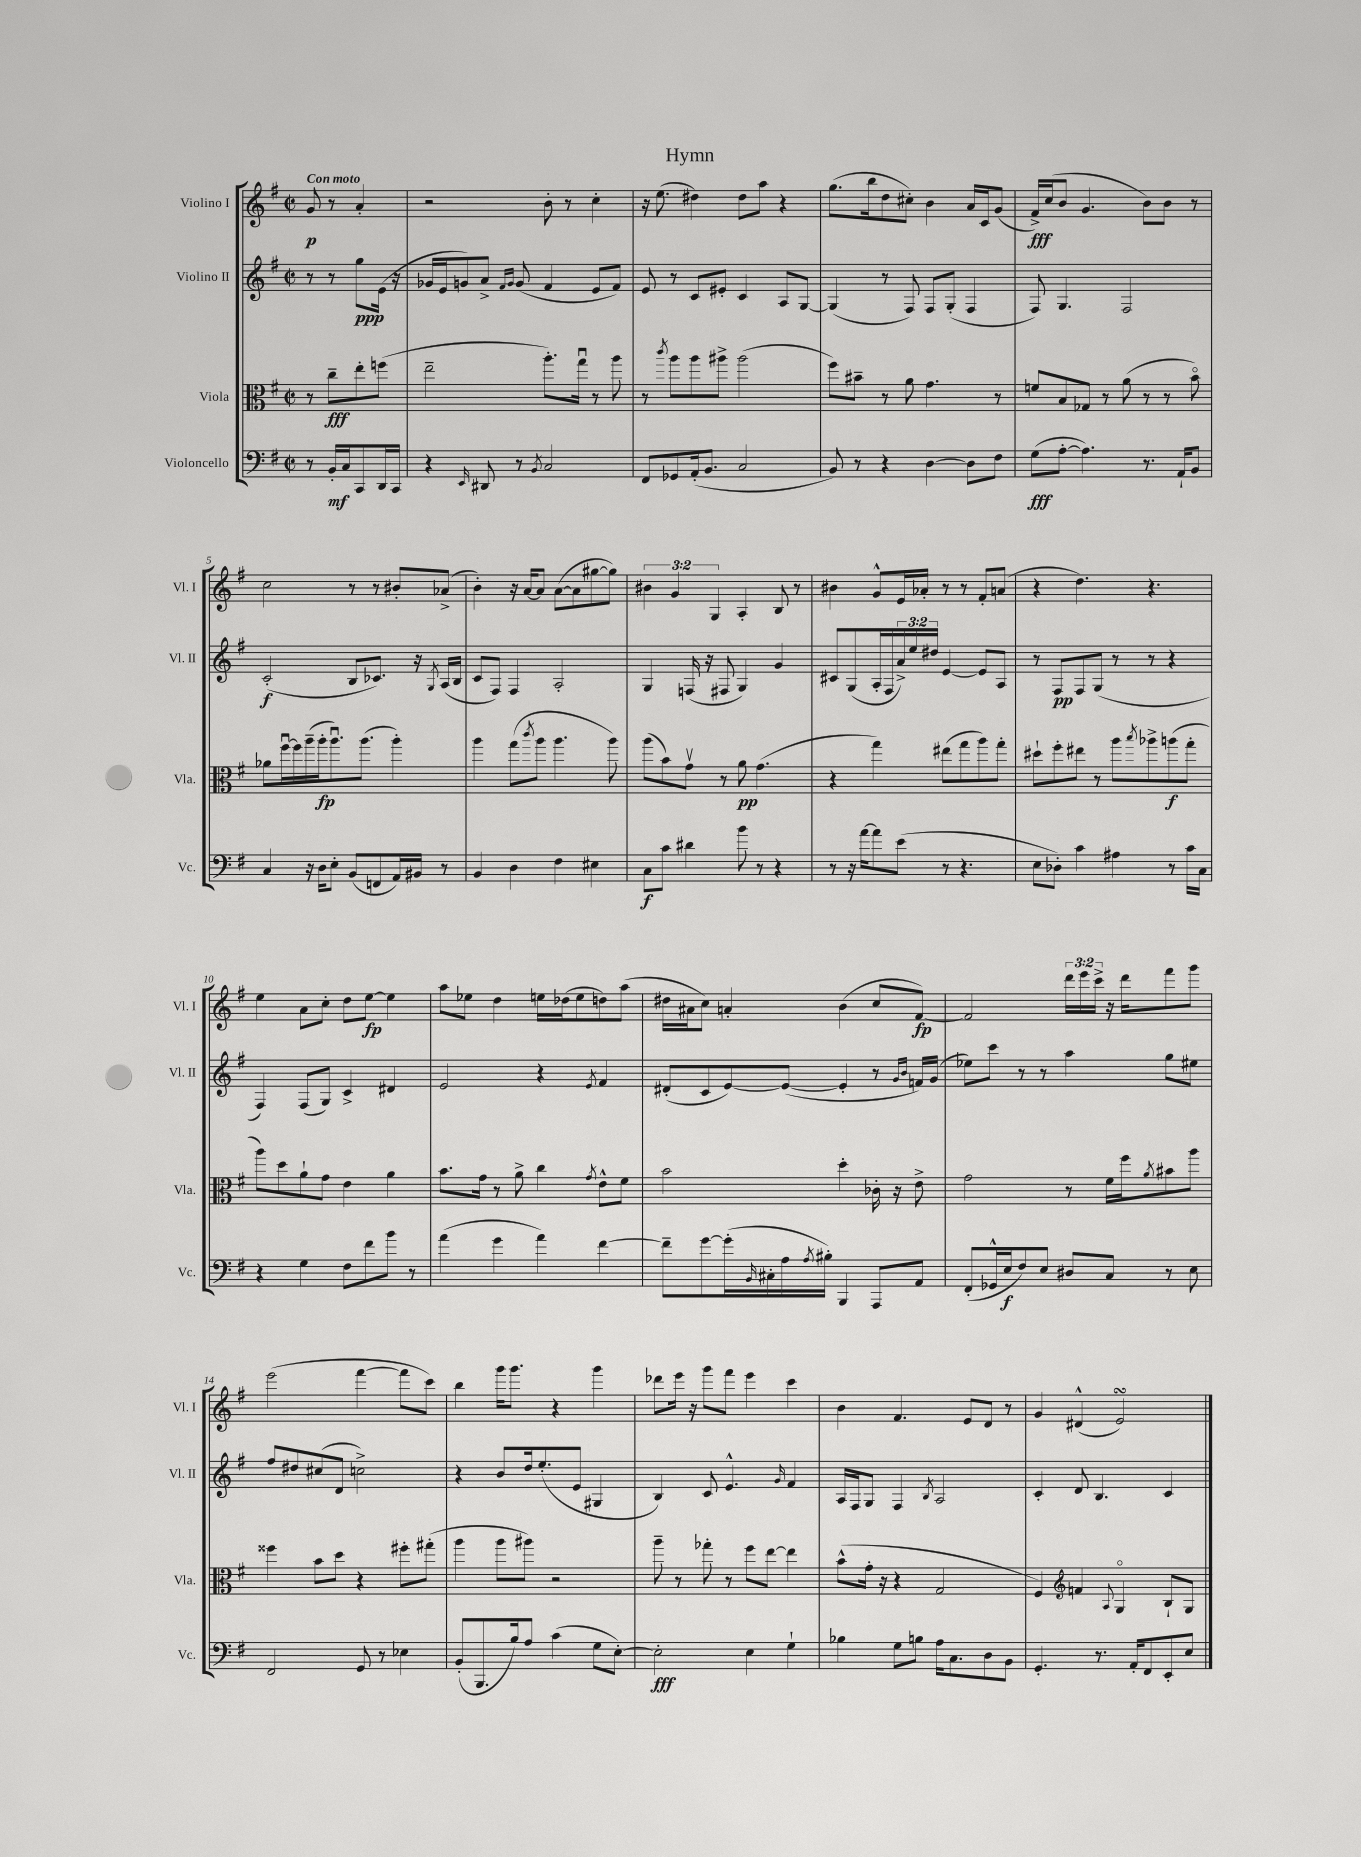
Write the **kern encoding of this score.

**kern	**dynam	**kern	**dynam	**kern	**dynam	**kern	**dynam
*part4	*part4	*part3	*part3	*part2	*part2	*part1	*part1
*staff4	*staff4	*staff3	*staff3	*staff2	*staff2	*staff1	*staff1
*I"Violoncello	*	*I"Viola	*	*I"Violino II	*	*I"Violino I	*
*I'Vc.	*	*I'Vla.	*	*I'Vl. II	*	*I'Vl. I	*
*clefF4	*	*clefC3	*	*clefG2	*	*clefG2	*
*k[f#]	*	*k[f#]	*	*k[f#]	*	*k[f#]	*
*M2/2	*	*M2/2	*	*M2/2	*	*M2/2	*
*met(c|)	*	*met(c|)	*	*met(c|)	*	*met(c|)	*
=	=	=	=	=	=	=	=
!	!	!	!	!	!	!LO:TX:a:B:t=Con moto	!
8r	.	8r	.	8r	.	8g/	p
16BB'/LL	mf	8cc~\L	fff	8r	.	8r	.
16C/J	.	.	.	.	.	.	.
8CC/	.	8ee'\	.	8gg\L	ppp	4a'/	.
16DD/L	.	(8ffn\J	.	(16e\Jk	.	.	.
16CC/JJ	.	.	.	16r	.	.	.
=1	=1	=1	=1	=1	=1	=1	=1
4r	.	2ee~\	.	16g-X/LL	.	2r	.
.	.	.	.	16e/J	.	.	.
.	.	.	.	8gn/)	.	.	.
16qqEE/	.	.	.	.	.	.	.
8DD#X/	.	.	.	8a^/J	.	.	.
.	.	.	.	16qqf#/LL	.	.	.
.	.	.	.	16qqg/JJ	.	.	.
8r	.	.	.	(8g/	.	.	.
8qBB/	.	.	.	.	.	.	.
2C/	.	8.aa'\L)	.	4f#/	.	8b'\	.
.	.	.	.	.	.	8r	.
.	.	16ggu\Jk	.	.	.	.	.
.	.	8r	.	8e/L	.	4cc'\	.
.	.	8aa\	.	8f#/J)	.	.	.
=2	=2	=2	=2	=2	=2	=2	=2
8FF#/L	.	8r	.	8e/	.	16r	.
.	.	.	.	.	.	(8.ee\	.
.	.	8qccc/	.	.	.	.	.
8GG-X/	.	8aa\L	.	8r	.	.	.
(16AA'/k	.	8aa\	.	8c/L	.	4dd#X\)	.
8.BB/J	.	.	.	.	.	.	.
.	.	8aa#X^\J	.	8e#X'/J	.	.	.
2C/	.	(2aa#\	.	4c/	.	8dd#\L	.
.	.	.	.	.	.	8aa\J	.
.	.	.	.	8A/L	.	4r	.
.	.	.	.	[8G/J	.	.	.
=3	=3	=3	=3	=3	=3	=3	=3
8BB/)	.	8ff#\L)	.	(4G/]	.	(8.gg\L	.
8r	.	8b#X~\J	.	.	.	.	.
.	.	.	.	.	.	16bb\k	.
4r	.	8r	.	8r	.	8dd\	.
.	.	8a\	.	8F#/)	.	8cc#X'\J)	.
[4D\	.	4.g\	.	8F#/L	.	4b\	.
.	.	.	.	(8G'/J	.	.	.
8D\L]	.	.	.	4F#/	.	16a/LL	.
.	.	.	.	.	.	16c/J	.
8F#\J	.	8r	.	.	.	(8g/J	.
=4	=4	=4	=4	=4	=4	=4	=4
(8G\L	fff	8fn/L	.	8F#/)	.	16f#^/LL)	fff
.	.	.	.	.	.	(16cc/J	.
[8A'\J	.	8B/	.	4.G/	.	8b/J	.
4.A\])	.	8G-X/J	.	.	.	4.g/	.
.	.	8r	.	.	.	.	.
.	.	(8a\	.	2F#/	.	.	.
8.r	.	8r	.	.	.	8b\L)	.
.	.	8r	.	.	.	8b\J	.
16AA`/KL	.	.	.	.	.	.	.
8BB/J	.	8b\)	.	.	.	8r	.
!!LO:LB:g=z
=5	=5	=5	=5	=5	=5	=5	=5
4C/	.	8a-X\L	.	(2c'/	f	2cc\	.
.	.	[16ff#u\L	.	.	.	.	.
.	.	16ff#\]	.	.	.	.	.
16r	.	(16aa~\	.	.	.	.	.
16D\KL	.	16aa'\J	fp	.	.	.	.
8E'\J	.	8.aau\)	.	.	.	.	.
(8BB/L	.	.	.	8B/L	.	8r	.
.	.	(8.aa\J	.	.	.	.	.
8FFn/	.	.	.	8.c-X/J)	.	8r	.
16AA/L)	.	4aa'\)	.	.	.	8b#X'/L	.
16BB#X/JJ	.	.	.	16r	.	.	.
.	.	.	.	8qG/	.	.	.
8r	.	.	.	(16A/LL	.	(8a-X^/J	.
.	.	.	.	16B/JJ	.	.	.
=6	=6	=6	=6	=6	=6	=6	=6
4BB/	.	4aa\	.	8c/L	.	4b'\)	.
.	.	.	.	8F#/J)	.	.	.
4D\	.	(8gg\L	.	4F#/	.	16r	.
.	.	.	.	.	.	[16a/KL	.
.	.	8qccc/	.	.	.	.	.
.	.	8aa\J	.	.	.	8a/J]	.
4F#\	.	4.aa\	.	2A'/	.	([8a\L	.
.	.	.	.	.	.	8a\]	.
4E#X\	.	.	.	.	.	[8gg#X\	.
.	.	8aa\)	.	.	.	8gg#\J])	.
=7	=7	=7	=7	=7	=7	=7	=7
8C\L	f	(8aa\L	.	4G/	.	6b#X\	.
8c\J	.	8b\)	.	.	.	.	.
.	.	.	.	.	.	6g/	.
4d#X\	.	8gv\J	.	(16Fn/	.	.	.
.	.	.	.	16r	.	.	.
.	.	.	.	.	.	6G/	.
.	.	8r	.	8F#X/	.	.	.
8b\	.	8a\	pp	4G/)	.	4A'/	.
8r	.	(4.g\	.	.	.	.	.
4r	.	.	.	4g/	.	8B/	.
.	.	.	.	.	.	8r	.
=8	=8	=8	=8	=8	=8	=8	=8
8r	.	4r	.	8c#X/L	.	4b#X\	.
16r	.	.	.	(8G/	.	.	.
[16a\KL	.	.	.	.	.	.	.
8a\]	.	4gg\)	.	16A'/L	.	8g^^/L	.
.	.	.	.	16F#/	.	.	.
(8e\J	.	.	.	24a^/)	.	16e/L	.
.	.	.	.	24ee/	.	.	.
.	.	.	.	.	.	16a-X'/JJ	.
.	.	.	.	24dd#X/JJ	.	.	.
8r	.	(8ee#X\L	.	[4e/	.	8r	.
4.r	.	8gg\	.	.	.	8r	.
.	.	8aa\)	.	8e/L]	.	8f#'/L	.
.	.	8gg'\J	.	8A/J	.	(8an/J	.
=9	=9	=9	=9	=9	=9	=9	=9
8E\L	.	8dd#X`\L	.	8r	.	4r	.
8D-X'\J)	.	8ff#'\	.	8F#/L	pp	.	.
4c\	.	8ee#X\J	.	8F#/	.	4.dd\)	.
.	.	8r	.	(8G/J	.	.	.
4A#X\	.	8aa\L	.	8r	.	.	.
.	.	8qbb/	.	.	.	.	.
.	.	8aa-X^\	.	8r	.	4.r	.
8r	.	(8aan\	f	4r	.	.	.
16c\LL	.	8gg'\J	.	.	.	.	.
16C\JJ	.	.	.	.	.	.	.
!!LO:LB:g=z
=10	=10	=10	=10	=10	=10	=10	=10
4r	.	8aa\L)	.	4F#/)	.	4ee\	.
.	.	8dd\	.	.	.	.	.
4G\	.	8a`\	.	(8F#/L	.	8a\L	.
.	.	8g\J	.	8G/J)	.	8cc'\J	.
8F#\L	.	4e\	.	4c^/	.	8dd\L	.
8f#\	.	.	.	.	.	[8ee\J	fp
8b\J	.	4a\	.	4d#X/	.	4ee\]	.
8r	.	.	.	.	.	.	.
=11	=11	=11	=11	=11	=11	=11	=11
(4a\	.	8.b\L	.	2e/	.	8aa\L	.
.	.	.	.	.	.	8ee-X\J	.
.	.	16g\Jk	.	.	.	.	.
4g\	.	8r	.	.	.	4dd\	.
.	.	8a^\	.	.	.	.	.
4a\)	.	4cc\	.	4r	.	16een\LL	.
.	.	.	.	.	.	(16dd-X\J	.
.	.	.	.	.	.	8ee\	.
.	.	8qg/	.	8qe/	.	.	.
[4f#\	.	8e^^\L	.	4f#/	.	8ddn\)	.
.	.	8f#\J	.	.	.	(8aa\J	.
=12	=12	=12	=12	=12	=12	=12	=12
8f#~\L]	.	2b\	.	(8d#X'/L	.	16dd#X\LL	.
.	.	.	.	.	.	16a#X\J	.
[8g\	.	.	.	8c/	.	8cc\J)	.
(16g'\L]	.	.	.	[8e/)	.	4an'/	.
16qqBB/	.	.	.	.	.	.	.
16C#X'\	.	.	.	.	.	.	.
16A\	.	.	.	(8e/J_	.	.	.
8qA/	.	.	.	.	.	.	.
16B#X'\JJ)	.	.	.	.	.	.	.
4BBB/	.	4dd'\	.	4e'/]	.	(4b\	.
8AAA/L	.	16c-X'\	.	8r	.	8cc/L	.
.	.	16r	.	.	.	.	.
.	.	.	.	16qqg/LL	.	.	.
.	.	.	.	16qqb/JJ	.	.	.
8AA/J	.	8e^\	.	16fn/LL)	.	[8f#/J)	fp
.	.	.	.	(16g/JJ	.	.	.
=13	=13	=13	=13	=13	=13	=13	=13
(8FF#'/L	.	2g\	.	8ee-X\L)	.	2f#/]	.
16GG-X^^/L	.	.	.	8ccc\J	.	.	.
16E/J	f	.	.	.	.	.	.
8F#/)	.	.	.	8r	.	.	.
8E/J	.	.	.	8r	.	.	.
8D#X/L	.	8r	.	4aa\	.	24ddd\LL	.
.	.	.	.	.	.	24eee\	.
.	.	.	.	.	.	24ccc^\JJ	.
8C/J	.	16f#\LL	.	.	.	16r	.
.	.	16ff#\J	.	.	.	16ddd\KL	.
.	.	8qa/	.	.	.	.	.
8r	.	8b#X\	.	8gg\L	.	8fff#\	.
8E\	.	8aa\J	.	8ee#X\J	.	8ggg\J	.
!!LO:LB:g=z
=14	=14	=14	=14	=14	=14	=14	=14
2FF#/	.	4ff##X\	.	8ff#/L	.	(2eee\	.
.	.	.	.	8dd#X/	.	.	.
.	.	8b\L	.	(8cc#X/	.	.	.
.	.	8dd\J	.	8d/J	.	.	.
8GG/	.	4r	.	2ccn^\)	.	[4fff#\	.
8r	.	.	.	.	.	.	.
4E-X\	.	8ff#X'\L	.	.	.	8fff#\L]	.
.	.	(8gg#X'\J	.	.	.	8ccc\J)	.
=15	=15	=15	=15	=15	=15	=15	=15
(8BB'/L	.	4aa\	.	4r	.	4bb\	.
8.BBB/	.	.	.	.	.	.	.
.	.	8aa\L	.	8b/L	.	16ggg\KL	.
16B/k)	.	.	.	.	.	8.ggg\J	.
8A/J	.	8aa#X\J)	.	16dd/k	.	.	.
.	.	.	.	(8.ee'/	.	.	.
(4c\	.	2r	.	.	.	4r	.
.	.	.	.	8e/J	.	.	.
8G\L	.	.	.	4G#X/	.	4ggg\	.
[8E'\J)	.	.	.	.	.	.	.
=16	=16	=16	=16	=16	=16	=16	=16
2E'\]	fff	8aa~\	.	4B/)	.	8ddd-X\L	.
.	.	8r	.	.	.	16eee\Jk	.
.	.	.	.	.	.	16r	.
.	.	8gg-X'\	.	8c/	.	8ggg\L	.
.	.	8r	.	4.e^^/	.	8fff#\J	.
4E\	.	8ff#\L	.	.	.	4eee\	.
.	.	[8ee\J	.	.	.	.	.
.	.	.	.	16qqg/	.	.	.
4G`\	.	4ee\]	.	4f#/	.	4ccc\	.
=17	=17	=17	=17	=17	=17	=17	=17
4B-X\	.	(8b^^\L	.	16A/LL	.	4b\	.
.	.	.	.	16F#/J	.	.	.
.	.	16g'\Jk	.	8G/J	.	.	.
.	.	16r	.	.	.	.	.
8G\L	.	4r	.	4F#/	.	4.f#/	.
8Bn\J	.	.	.	.	.	.	.
.	.	.	.	8qB/	.	.	.
16A\KL	.	2G/	.	2A/	.	.	.
8.C\	.	.	.	.	.	.	.
.	.	.	.	.	.	8e/L	.
8D\	.	.	.	.	.	8d/J	.
8BB\J	.	.	.	.	.	8r	.
=18	=18	=18	=18	=18	=18	=18	=18
4.GG'/	.	4F#/)	.	4c'/	.	4g/	.
*	*	*clefG2	*	*	*	*	*
.	.	4fn/	.	8d/	.	(4d#X^^/	.
8.r	.	.	.	4.B/	.	.	.
.	.	8qqA/	.	.	.	.	.
.	.	4G/	.	.	.	2esSSS/)	.
16AA'/KL	.	.	.	.	.	.	.
8FF#/	.	.	.	.	.	.	.
8EE'/	.	8B`/L	.	4c/	.	.	.
8E/J	.	8G/J	.	.	.	.	.
==	==	==	==	==	==	==	==
*-	*-	*-	*-	*-	*-	*-	*-
